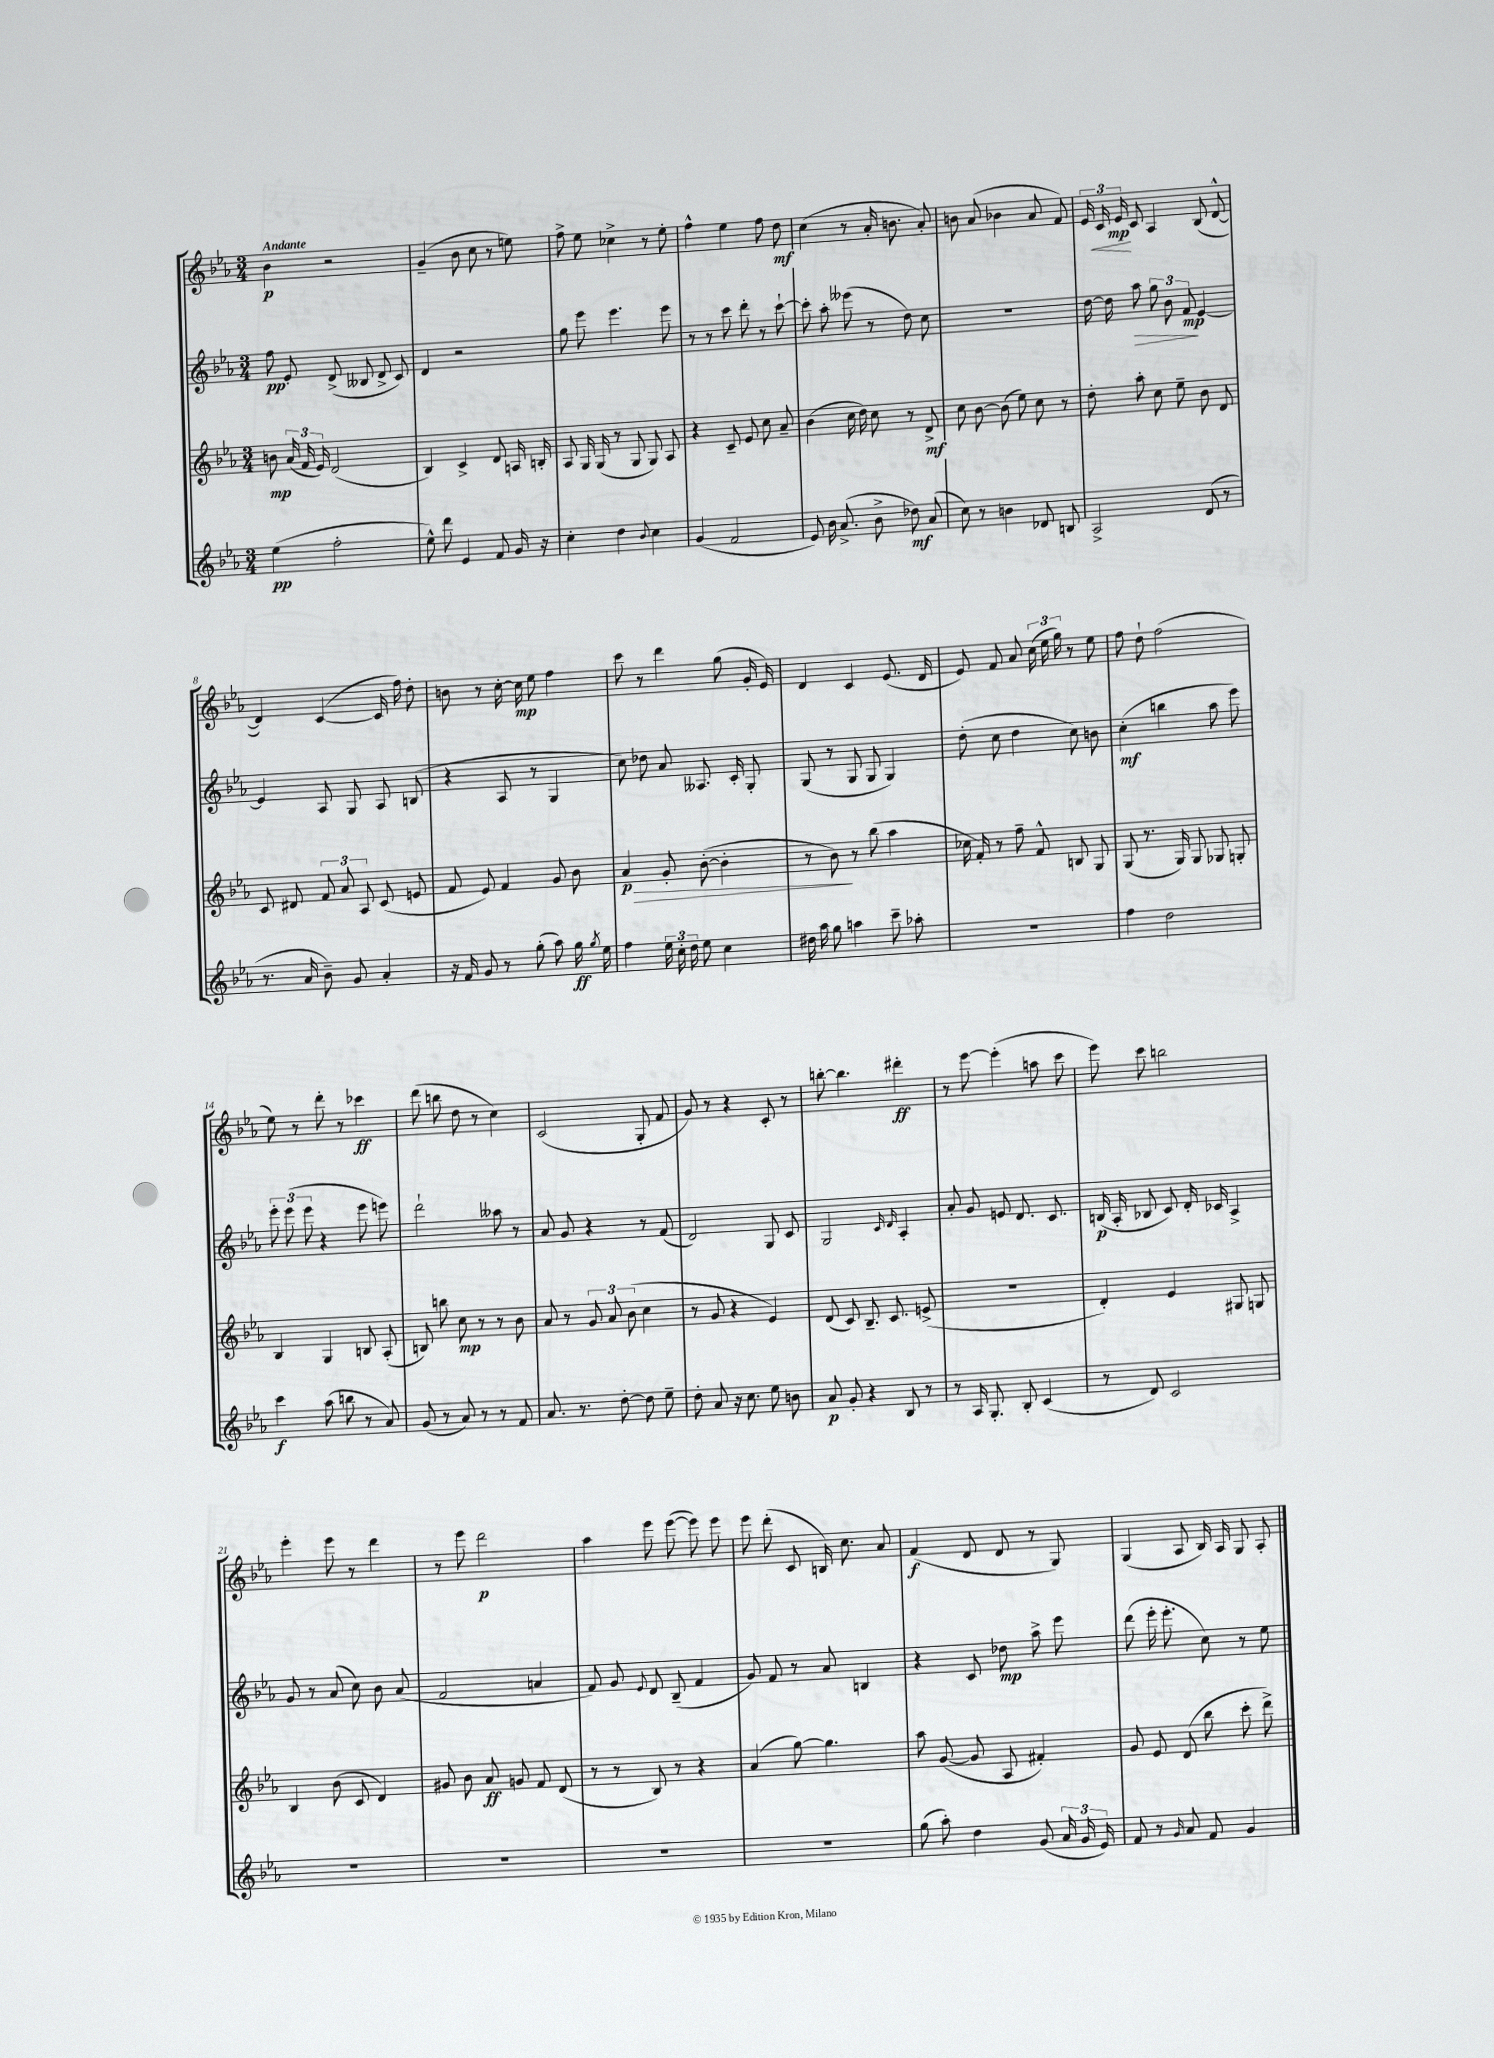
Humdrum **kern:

**kern	**kern	**kern	**kern
*staff4	*staff3	*staff2	*staff1
*clefG2	*clefG2	*clefG2	*clefG2
*k[b-e-a-]	*k[b-e-a-]	*k[b-e-a-]	*k[b-e-a-]
*M3/4	*M3/4	*M3/4	*M3/4
(4ee-	8b	8ff	4b-
.	(24a-	8e-'	.
.	24f	.	.
.	24e-)	.	.
2ff'	(2d	(8d^	2r
.	.	8B--	.
.	.	8d^	.
.	.	8c)	.
=	=	=	=
8ee-^^)	4B-)	4d	(4g~
8ddd	.	.	.
4e-	4c^	2r	8b-
.	.	.	8cc
8f	8d	.	8r
16g	16A	.	8ee)
16r	16B'	.	.
=	=	=	=
4cc'	8A-	8gg	8ff^
.	16G	8eee-	8ee-
.	(16G	.	.
4dd	8r	4.eee-	4cc-^
.	8G	.	.
8qqb-	.	.	.
4cc	8G)	.	8r
.	8A-	8eee-	8ee-'
=	=	=	=
(4g	4r	8r	4ff^^
.	.	8r	.
2f	8c~	8ccc	4ee-
.	8e-	8ddd'	.
.	8cc	8r	8ff
.	8a-~	[8ccc`	8dd
=	=	=	=
8e-)	(4b-	8ccc']	(4cc
16b-	.	8aa-'	.
(8.a-^	.	.	.
.	16cc	(8eee--	8r
.	16dd)	.	.
8b-^	8cc	8r	16a-'
.	.	.	8.b
8dd-)	8r	8dd)	.
(8a-	8d^	8cc	8a-')
=	=	=	=
8cc)	8cc	2.r	8b
8r	[8b-	.	(8a-
4b	(8b-]	.	4b-
.	8ee-)	.	.
8d-	8cc	.	8a-
8B	8r	.	8f)
=	=	=	=
2A-^	8dd'	[16dd	24e-
.	.	.	24c
.	.	16dd]	.
.	.	.	24e-
.	8aa-'	8aa-	8c
.	8cc	12gg	4A-
.	.	12b-	.
.	8ee-~	.	.
.	.	12f	.
(8d	8b-	[4e-	(8B-
8r	8d	.	[8d^^
=	=	=	=
8.r	8c	4e-]	4d])
.	8d#	.	.
16a-	.	.	.
8b-~)	12f	8A-	([4c
.	12a-	.	.
8g	.	8G	.
.	12A-	.	.
4a-'	(8c	8A-	16c]
.	.	.	16ff)
.	8e	(8B	8dd'
=	=	=	=
16r	8f	4r	8b
16f	.	.	.
8g	8e-)	.	8r
8r	4f	8A-	[16cc'
.	.	.	16cc]
(8gg'	.	8r	8ee-
8aa-)	8g	4G	4ff
16gg	8b-	.	.
8qgg	.	.	.
16ee-	.	.	.
=	=	=	=
4ff	4a-	8cc)	8ccc
.	.	8dd-	8r
24ee-	8g'	8a-	4ddd
24cc'	.	.	.
24dd	.	.	.
8ee-	([8b-'	8.A--	.
4cc	4b-']	.	(8gg
.	.	16c'	.
.	.	8G'	16g'
.	.	.	16e-)
=	=	=	=
16dd#	8r	(8G	4d
16aa-	.	.	.
8gg	8b-)	8r	.
4aa	8r	8G	4c
.	(8bb-	8G	.
8ccc~	4aa-	4G)	(8.e-
8aa-'	.	.	.
.	.	.	16d
=	=	=	=
2.r	16cc-	(8dd'	8e-)
.	16f')	.	.
.	8r	8cc	8f
.	8ff~	4dd	8a-
.	8f^^	.	(24cc
.	.	.	24ee-
.	.	.	24gg)
.	8B	8cc)	8r
.	8G	8b	8ee-
=	=	=	=
4ff	(8G	(4cc'	8ff
.	8.r	.	8dd`
2dd	.	4bb	(2ff
.	16G)	.	.
.	8G	.	.
.	8G-	8aa-	.
.	8G'	8eee-)	.
=	=	=	=
4ccc	4B-	12eee-'	8ee-)
.	.	(12eee-	.
.	.	.	8r
.	.	12eee-	.
(8aa-	4G	4r	8ddd'
8bb	.	.	8r
8r	8B	8eee-	4ccc-
8a-)	(8A-'	8eee)	.
=	=	=	=
(8g	8B)	2ddd`	(8ddd
8r	8bb	.	8bb
8a-)	8cc	.	8dd
8r	8r	.	8r
8r	8r	8aa--	4cc)
8f	8b-	8r	.
=	=	=	=
8.a-	8a-	8a-	(2c
.	8r	8g	.
8.r	.	.	.
.	12g	4r	.
.	12a-	.	.
[8dd'	.	.	.
.	(12b-	.	.
8dd]	4cc	8r	8G'
8ee-~	.	(8f	8f
=	=	=	=
8dd'	8r	2d)	8g)
8a-	8g	.	8r
16r	4r	.	4r
8.cc	.	.	.
8ee-	4e-)	8G	8c'
8b	.	8c	8r
=	=	=	=
8a-	(8d	2G	[8bb'
8g'	8c)	.	4.bb]
4r	8.B-~	.	.
.	8.c	.	.
.	.	16qqc	.
.	.	16qqd	.
8B-	.	4A-'	4ddd#'
8r	(8e^	.	.
=	=	=	=
8r	2.r	8a-'	8r
16A-	.	8g	[8eee-
8.G'	.	.	.
.	.	8e	(4eee-']
8B-'	.	8.d	.
(4c	.	.	8aa
.	.	8.c	.
.	.	.	8ccc
=	=	=	=
8r	4d')	(16B	8eee-)
.	.	16A-'	.
8d)	.	8B-	8ccc
2c	4e-	8c)	2bb
.	.	16d'	.
.	.	16c-	.
.	8G#	4A-^	.
.	8G	.	.
=	=	=	=
2.r	4B-	8g	4eee-'
.	.	8r	.
.	(8b-	(8a-	8eee-
.	8c	8cc)	8r
.	4d)	8b-	4ddd
.	.	(8a-	.
=	=	=	=
2.r	8g#	2f	8r
.	8b-	.	8eee-
.	8a-	.	2ddd
.	8g	.	.
.	8f	4a	.
.	(8d	.	.
=	=	=	=
2.r	8r	8f)	4aa-
.	8r	8g	.
.	.	8qqe-	.
.	8B-)	8d	8eee-
.	8r	(8B-~	([8eee-
.	4r	4f	8eee-])
.	.	.	8eee-
=	=	=	=
2.r	(4a-	8g)	8eee-
.	.	8f	(8ddd'
.	[8gg)	8r	8c
.	4.gg]	8a-	16B)
.	.	.	8.cc
.	.	4B	.
.	.	.	8a-
=	=	=	=
(8gg	8aa-	4r	(4f
8aa-')	([8g	.	.
4dd	8g]	8c	8d
.	8A-	8dd-	8d
(8g	4f#')	8aa-^	8r
24a-	.	8eee-	8G)
24g	.	.	.
24e-)	.	.	.
=	=	=	=
8f	8g	(8ddd	(4G
8r	8e-	16eee-'	.
.	.	8.eee-'	.
16qqg	.	.	.
8a-	(8d	.	8A-
8f	8bb-	8cc)	16B-)
.	.	.	16A-
4g	8ccc'	8r	8G
.	8ddd^)	8ee-	8A-'
==	==	==	==
*-	*-	*-	*-
